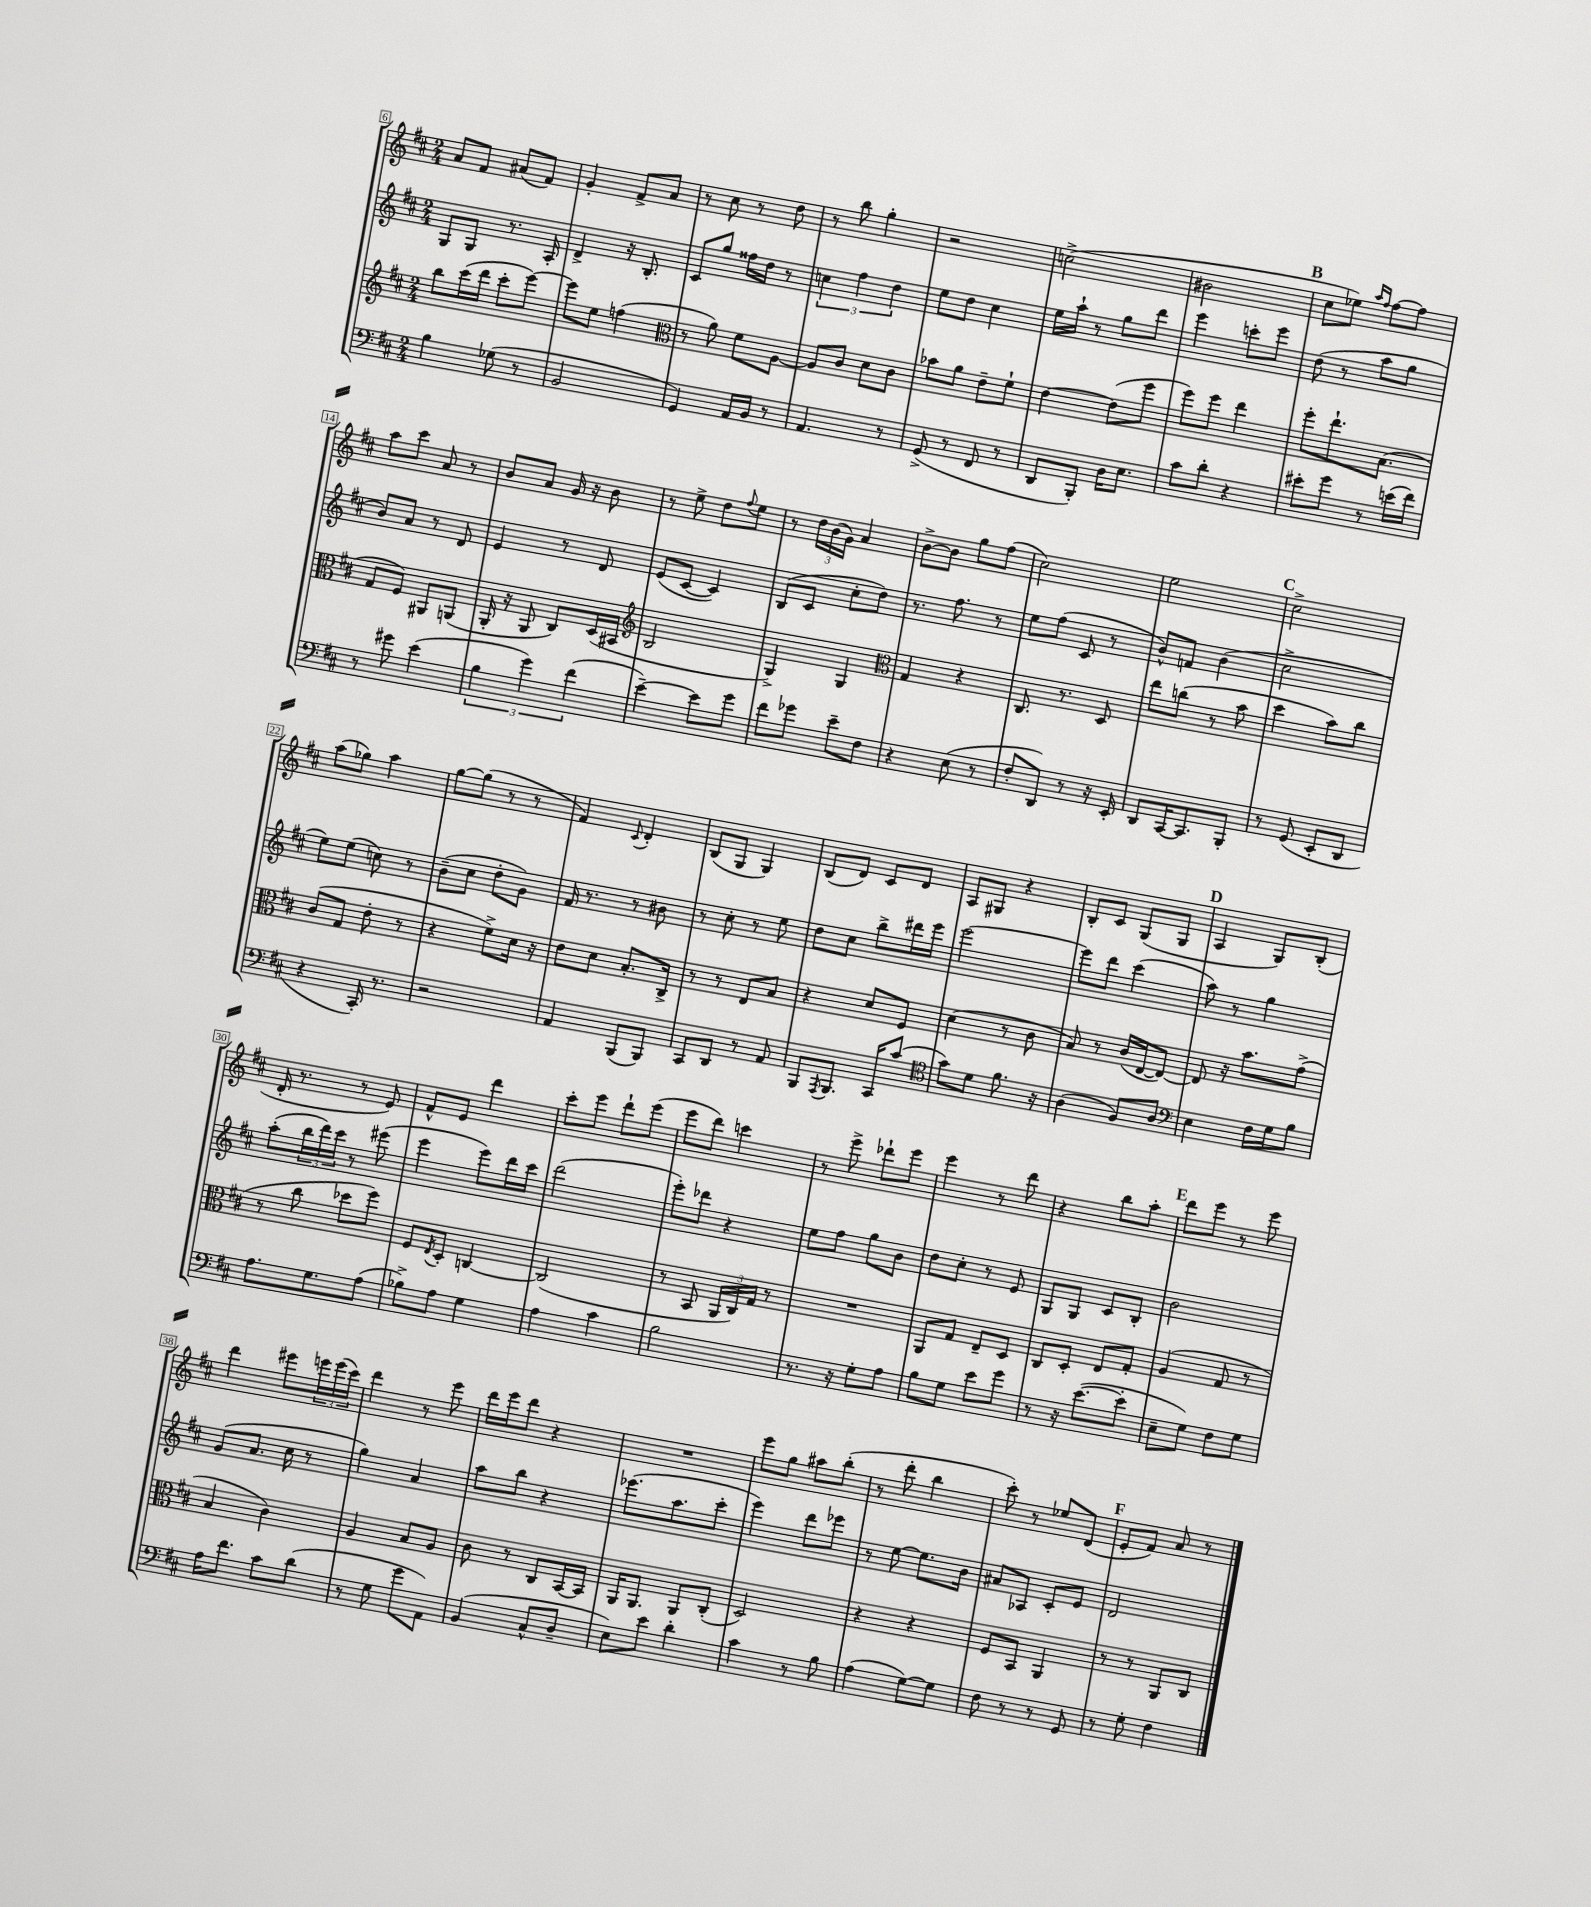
<<
\new StaffGroup <<
\new Staff = "s0" {
    \clef treble \key d \major \numericTimeSignature \time 2/4
    a'8 fis'8 ais'8( fis'8) |
    g'4-. fis'8-> a'8 |
    r8 cis''8 r8 d''8 |
    r8 b''8 g''4-. |
    r2 |
    c''2->( |
    bis'2 |
    \mark \markup { \bold "B" } cis''8 ees''8) \grace { a''16 fis''16 } fis''8~ fis''8 |
    a''8 cis'''8 a'8 r8 |
    b'8 a'8 g'16 r16 b'8 |
    r8 e''8-> d''8 \appoggiatura { fis''8 } e''8 |
    r8 \tuplet 3/2 { d''16 b'16( g'16) } a'4 |
    b'8~-> b'8 g''8 fis''8( |
    cis''2) |
    e''2 |
    \mark \markup { \bold "C" } cis''2-> |
    a''8( ges''8) a''4 |
    g''8~ g''8( r8 r8 |
    fis'4) \appoggiatura { cis'8 } d'4-. |
    b8( g8 g4) |
    b8( d'8) cis'8 d'8 |
    a8 gis8 r4 |
    b8-. cis'8 g8( g8 |
    \mark \markup { \bold "D" } a4 g8) b8-.( |
    d'16-. r8. r8 e'8) |
    fis'8-^ e'8 d'''4 |
    cis'''8-. e'''8 d'''8-! e'''8( |
    e'''8 d'''8) c'''4 |
    r8 e'''8-> des'''8-! e'''8 |
    e'''4 r8 d'''8 |
    r4 b''8 a''8-. |
    \mark \markup { \bold "E" } d'''8 e'''8 r8 e'''8 |
    d'''4 eis'''8 \tuplet 3/2 { e'''16 e'''16( cis'''16) } |
    d'''4 r8 e'''8 |
    d'''16 e'''16 d'''8 r4 |
    R2 |
    e'''8 g''8 ais''8 b''8-.( |
    r8 d'''8-. b''4 |
    cis'''8-.) r8 ees''8 d'8( |
    \mark \markup { \bold "F" } e'8-. fis'8) a'8 r8 \bar "|." |
}
\new Staff = "s1" {
    \clef treble \key d \major \numericTimeSignature \time 2/4
    g8 g8 r8. a16-. |
    d'4-> r16 b8.-. |
    cis'8 g''8 fisis''16 d''16 r8 |
    \tuplet 3/2 { c''4 fis''4 d''4 } |
    e''8 d''8 cis''4 |
    e''16 a''16-! r8 g''8 d'''8 |
    e'''4 c'''8-. e'''8 |
    \mark \markup { \bold "B" } d''8( r8 a''8 g''8 |
    b'8) a'8 r8 d'8 |
    e'4 r8 d'8 |
    e'8( cis'8~ cis'4) |
    b8( cis'8 cis''8-. d''8) |
    r8. fis''8. r8 |
    e''8 fis''8( cis'8 r8 |
    b'8-^) f'8 b'4( |
    \mark \markup { \bold "C" } cis''2-> |
    e''8) e''8( c''8) r8 |
    b'8--( cis''8 d''8-. g'8) |
    fis'16 r8. r8 bis'8 |
    r8 cis''8-. r8 e''8 |
    d''8 cis''8 b''8-> dis'''16 e'''16 |
    e'''2~ |
    e'''8 d'''8 cis'''4( |
    \mark \markup { \bold "D" } a''8) r8 g''4 |
    a''8-.( \tuplet 3/2 { b''16 d'''16) cis'''16 } r8 eis'''8( |
    e'''4 e'''8) d'''16 cis'''16 |
    d'''2( |
    e'''8-.) des'''8 r4 |
    e''8 fis''8 g''8 b'8 |
    d''8 cis''8-. r8 e'8 |
    g8 g8 cis'8 b8-. |
    \mark \markup { \bold "E" } b'2 |
    g'8( a'8. cis''16 r8 |
    g''4) a'4 |
    a''8 b''8 r4 |
    ees'''8.( a''8. cis'''8-. |
    e'''4) d'''8 ees'''8 |
    r8 e''8~ e''8. b'16 |
    ais'8 aes8 cis'8-. e'8 |
    \mark \markup { \bold "F" } d'2 \bar "|." |
}
\new Staff = "s2" {
    \clef treble \key d \major \numericTimeSignature \time 2/4
    b''8 cis'''16( d'''16 cis'''8-. e'''8~) |
    e'''8 e''8 f''4( |
    \clef alto r8 a'8) fis'8 a8~ |
    a8 cis'8 d'8 cis'8 |
    bes'8 a'8 e'8-- fis'8-! |
    e'4~ e'8( fis''8 |
    fis''8) fis''8 e''4 |
    \mark \markup { \bold "B" } fis''8-. e''8.-! b8.( |
    g8 fis8) ais,8 a,8( |
    a,16-. r16 a,8 cis8) d16( bis,16 |
    \clef treble b2 |
    g4->) g4 |
    \clef alto g4 r4 |
    cis8. r8. d8 |
    e''8 c''8( r8 b'8 |
    \mark \markup { \bold "C" } d''4 b'8) cis''8 |
    cis'8( g8 e'8-. r8 |
    r4 fis'8->) d'16 r16 |
    e'8 d'8 b8.-. cis16-> |
    r8 r8 e8 b8 |
    r4 d'8 fis8 |
    d'4( r8 cis'8 |
    b8) r8 cis'16( e16~ e8~) |
    \mark \markup { \bold "D" } e8 r16 b'8. g'8->( |
    r8 cis''8 des''8 fis''8) |
    fis8 \acciaccatura { e8 } d8-. c4~ |
    c2( |
    r8 b,8 \tuplet 3/2 { a,16 cis16) g16 } r8 |
    R2 |
    a,8 g8 e8-- d8 |
    cis8 d8-. e8 g8-. |
    \mark \markup { \bold "E" } a4( g8 r8 |
    b4 cis'4) |
    a4 b8 a8 |
    cis'8 r8 cis8 b,16~ b,16 |
    a,16 a,8. a,8 cis8-.( |
    d2) |
    r4 r4 |
    fis8 b,8 a,4 |
    \mark \markup { \bold "F" } r8 r8 a,8 cis8 \bar "|." |
}
\new Staff = "s3" {
    \clef bass \key d \major \numericTimeSignature \time 2/4
    b4 ges8( r8 |
    b,2 |
    g,4) a,16 b,16 r8 |
    a,4. r8 |
    g,8->( r8 fis,8 r8 |
    d,8 b,,8-.) d16 e8. |
    cis'8 d'8-. r4 |
    \mark \markup { \bold "B" } eis'8-. g'8 r8 e'16( fis'16) |
    r8 gis'8 e'4( |
    \tuplet 3/2 { b4 g'4) fis'4( } |
    e'4~--) e'8 g'8 |
    fis'8 ges'8 e'8-- fis8 |
    r4 e8( r8 |
    fis8-. d,8) r8 r16 e,16-. |
    d,8 cis,16~ cis,8. b,,8-. |
    \mark \markup { \bold "C" } r8 g,8( e,8-. d,8 |
    r4 cis,16-.) r8. |
    r2 |
    a,4 b,,8( b,,8) |
    cis,8 d,8 r8 a,8 |
    b,,8 \acciaccatura { a,,8 } b,,8. cis,16 cis'8( |
    \clef tenor g'8) d'8 fis'8. r16 |
    a4( fis8) a8 |
    \mark \markup { \bold "D" } \clef bass e4 fis16 g16 b8 |
    a8. g8. a8( |
    bes8->) a8 g4 |
    a4 cis'4 |
    b2 |
    r8. r16 g8-. a8 |
    b8 g8 e'8 g'8 |
    r8 r16 e'8.~( e'8-. |
    \mark \markup { \bold "E" } e8-- g8) fis8 g8 |
    a16 fis'8. cis'8 d'8( |
    r8 g8 g'8 a,8) |
    b,4( cis8-^ d8-- |
    e8) e'8 d'4-. |
    cis'4 r8 b8 |
    a4( g8~) g8 |
    fis8 r8 r8 g,8 |
    \mark \markup { \bold "F" } r8 g8-. fis4 \bar "|." |
}
>>
>>
\layout { \context { \Score currentBarNumber = #6 \override BarNumber.stencil = #(make-stencil-boxer 0.1 0.3 ly:text-interface::print) } }
